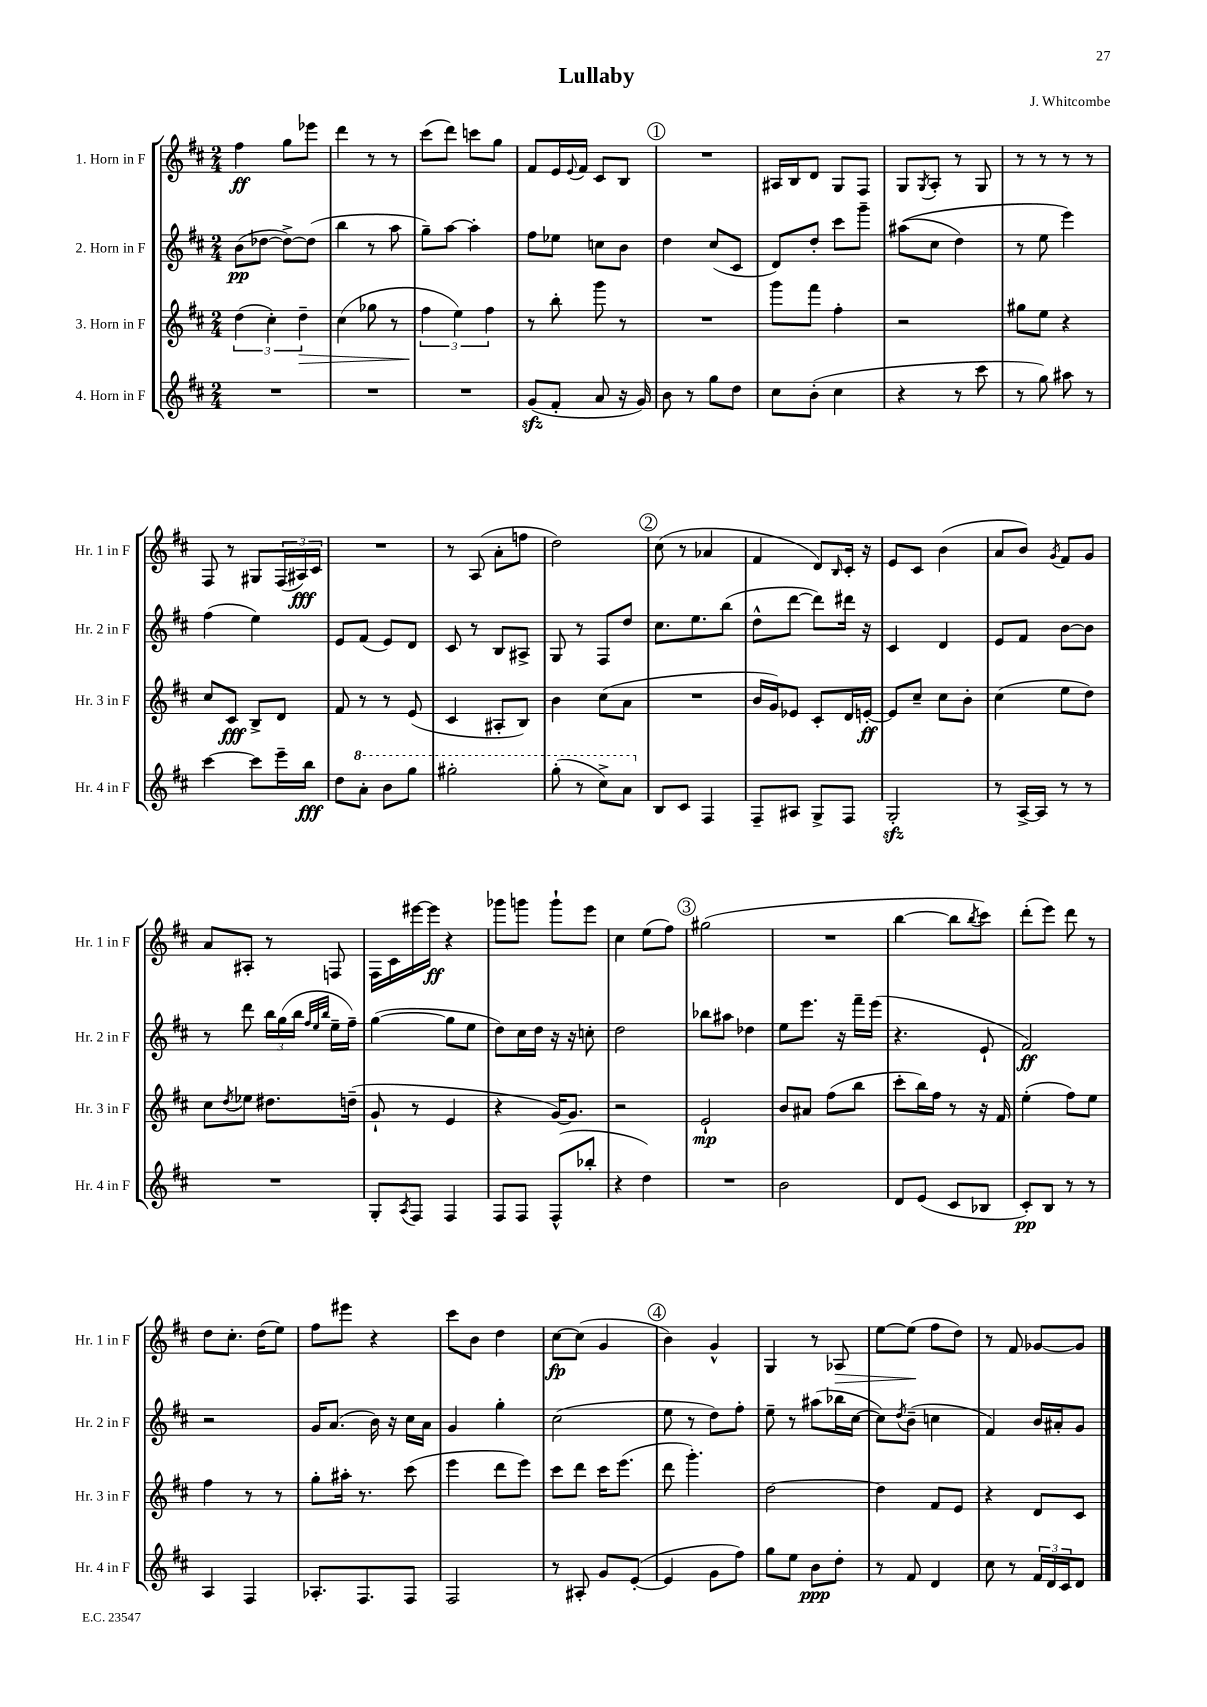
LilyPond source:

\header { title = "Lullaby" composer = "J. Whitcombe" }
<<
\new StaffGroup <<
\new Staff = "s0" \with { instrumentName = "1. Horn in F" shortInstrumentName = "Hr. 1 in F" } {
    \clef treble \key d \major \numericTimeSignature \time 2/4
    fis''4\ff g''8 ees'''8 |
    d'''4 r8 r8 |
    cis'''8( d'''8) c'''8 g''8 |
    fis'8 e'16 \appoggiatura { e'8 } fis'16 cis'8 b8 |
    \mark \markup { \circle "1" } R2 |
    ais16 b16 d'8 g8 fis8 |
    g8 \acciaccatura { g8 } a8-. r8 g8 |
    r8 r8 r8 r8 |
    fis8 r8 gis8 \tuplet 3/2 { fis16( ais16\fff) cis'16 } |
    R2 |
    r8 a8( a'8-. f''8 |
    d''2) |
    \mark \markup { \circle "2" } cis''8( r8 aes'4 |
    fis'4 d'8) \grace { b16 } cis'16-. r16 |
    e'8 cis'8 b'4( |
    a'8 b'8) \acciaccatura { g'8 } fis'8 g'8 |
    a'8 ais8-. r8 f8 |
    fis16 cis'16 eis'''16~ eis'''16\ff r4 |
    ges'''8 g'''8 g'''8-! e'''8 |
    cis''4 e''8( fis''8) |
    \mark \markup { \circle "3" } gis''2( |
    R2 |
    b''4~ b''8 \acciaccatura { b''8 } cis'''8) |
    d'''8-.( e'''8) d'''8 r8 |
    d''8 cis''8.-. d''16( e''8) |
    fis''8 eis'''8 r4 |
    cis'''8 b'8 d''4 |
    cis''8~\fp cis''8( g'4 |
    \mark \markup { \circle "4" } b'4) g'4-^ |
    g4 r8 aes8\> |
    e''8~ e''8\!( fis''8 d''8) |
    r8 fis'8 ges'8~ ges'8 \bar "|." |
}
\new Staff = "s1" \with { instrumentName = "2. Horn in F" shortInstrumentName = "Hr. 2 in F" } {
    \clef treble \key d \major \numericTimeSignature \time 2/4
    b'8\pp( des''8~ des''8~->) des''8( |
    b''4 r8 a''8 |
    g''8--) a''8~ a''4-. |
    fis''8 ees''8 c''8 b'8 |
    \mark \markup { \circle "1" } d''4 cis''8( cis'8 |
    d'8) d''8-. cis'''8 g'''8-- |
    ais''8(\( cis''8 d''4) |
    r8 e''8 e'''4\) |
    fis''4( e''4) |
    e'8 fis'8( e'8) d'8 |
    cis'8 r8 b8 ais8-> |
    g8 r8 fis8 d''8 |
    \mark \markup { \circle "2" } cis''8. e''8. b''8( |
    d''8-^ d'''8~ d'''8) dis'''16 r16 |
    cis'4 d'4 |
    e'8 fis'8 b'8~ b'8 |
    r8 d'''8 \tuplet 3/2 { b''16 g''16( b''16 } \grace { fis''32 e''32 b''32 } e''16-- fis''16--) |
    g''4~( g''8 e''8 |
    d''8) cis''16 d''16 r16 r16 c''8-. |
    d''2 |
    \mark \markup { \circle "3" } bes''8 ais''8 des''4 |
    e''8 e'''8. r16 fis'''16-- e'''16( |
    r4. e'8-! |
    fis'2\ff) |
    r2 |
    g'16 a'8.( b'16) r16 cis''16 a'16 |
    g'4 g''4-. |
    cis''2( |
    \mark \markup { \circle "4" } e''8 r8 d''8) fis''8-. |
    e''8-- r8 ais''8( bes''16 cis''16~ |
    cis''8) \acciaccatura { d''8 } b'8--( c''4 |
    fis'4) b'16 ais'16-. g'8 \bar "|." |
}
\new Staff = "s2" \with { instrumentName = "3. Horn in F" shortInstrumentName = "Hr. 3 in F" } {
    \clef treble \key d \major \numericTimeSignature \time 2/4
    \tuplet 3/2 { d''4( cis''4-.) d''4--\> } |
    cis''4( ges''8 r8 |
    \tuplet 3/2 { fis''4\! e''4) fis''4 } |
    r8 b''8-. g'''8 r8 |
    \mark \markup { \circle "1" } R2 |
    g'''8 fis'''8 fis''4-. |
    r2 |
    gis''8 e''8 r4 |
    cis''8 cis'8\fff b8-> d'8 |
    fis'8 r8 r8 e'8( |
    cis'4 ais8-. b8) |
    b'4 cis''8( a'8 |
    \mark \markup { \circle "2" } R2 |
    b'16 g'16) ees'8 cis'8-. d'16 e'16~-.\ff |
    e'8 cis''8-- cis''8 b'8-. |
    cis''4( e''8 d''8) |
    cis''8 \acciaccatura { d''8 } ees''8 dis''8. d''16--( |
    g'8-! r8 e'4 |
    r4 g'16~) g'8. |
    r2 |
    \mark \markup { \circle "3" } e'2-!\mp |
    b'8 ais'8 fis''8( b''8 |
    cis'''8-. b''16) fis''16 r8 r16 fis'16 |
    e''4-.( fis''8) e''8 |
    fis''4 r8 r8 |
    g''8-. ais''16-. r8. cis'''8( |
    e'''4 d'''8 e'''8) |
    cis'''8 d'''8 cis'''16 e'''8.( |
    \mark \markup { \circle "4" } d'''8 g'''4.-.) |
    d''2~ |
    d''4 fis'8 e'8 |
    r4 d'8 cis'8 \bar "|." |
}
\new Staff = "s3" \with { instrumentName = "4. Horn in F" shortInstrumentName = "Hr. 4 in F" } {
    \clef treble \key d \major \numericTimeSignature \time 2/4
    R2 |
    R2 |
    R2 |
    g'8\sfz( fis'8-. a'8 r16 g'16) |
    \mark \markup { \circle "1" } b'8 r8 g''8 d''8 |
    cis''8 b'8-.( cis''4 |
    r4 r8 cis'''8 |
    r8 g''8) ais''8 r8 |
    cis'''4~ cis'''8 e'''16-- b''16\fff |
    d''8 \ottava #1 a''8-. b''8 g'''8 |
    gis'''2-. |
    g'''8-.( r8 cis'''8->) a''8 \ottava #0 |
    \mark \markup { \circle "2" } b8 cis'8 fis4 |
    fis8-- ais8 g8-> fis8 |
    g2-.\sfz |
    r8 a16~-> a16 r8 r8 |
    R2 |
    g8-. \acciaccatura { a8 } fis8 fis4 |
    fis8 fis8 fis8-^( bes''8-. |
    r4 d''4) |
    \mark \markup { \circle "3" } R2 |
    b'2 |
    d'8 e'8( cis'8 bes8 |
    cis'8-.\pp) b8 r8 r8 |
    a4 fis4 |
    aes8.-. fis8. fis8 |
    fis2 |
    r8 ais8-. g'8 e'8~-.( |
    \mark \markup { \circle "4" } e'4 g'8 fis''8) |
    g''8 e''8 b'8\ppp d''8-. |
    r8 fis'8 d'4 |
    cis''8 r8 \tuplet 3/2 { fis'16 d'16 cis'16 } d'8 \bar "|." |
}
>>
>>
\layout { \context { \Score \remove "Bar_number_engraver" } }
